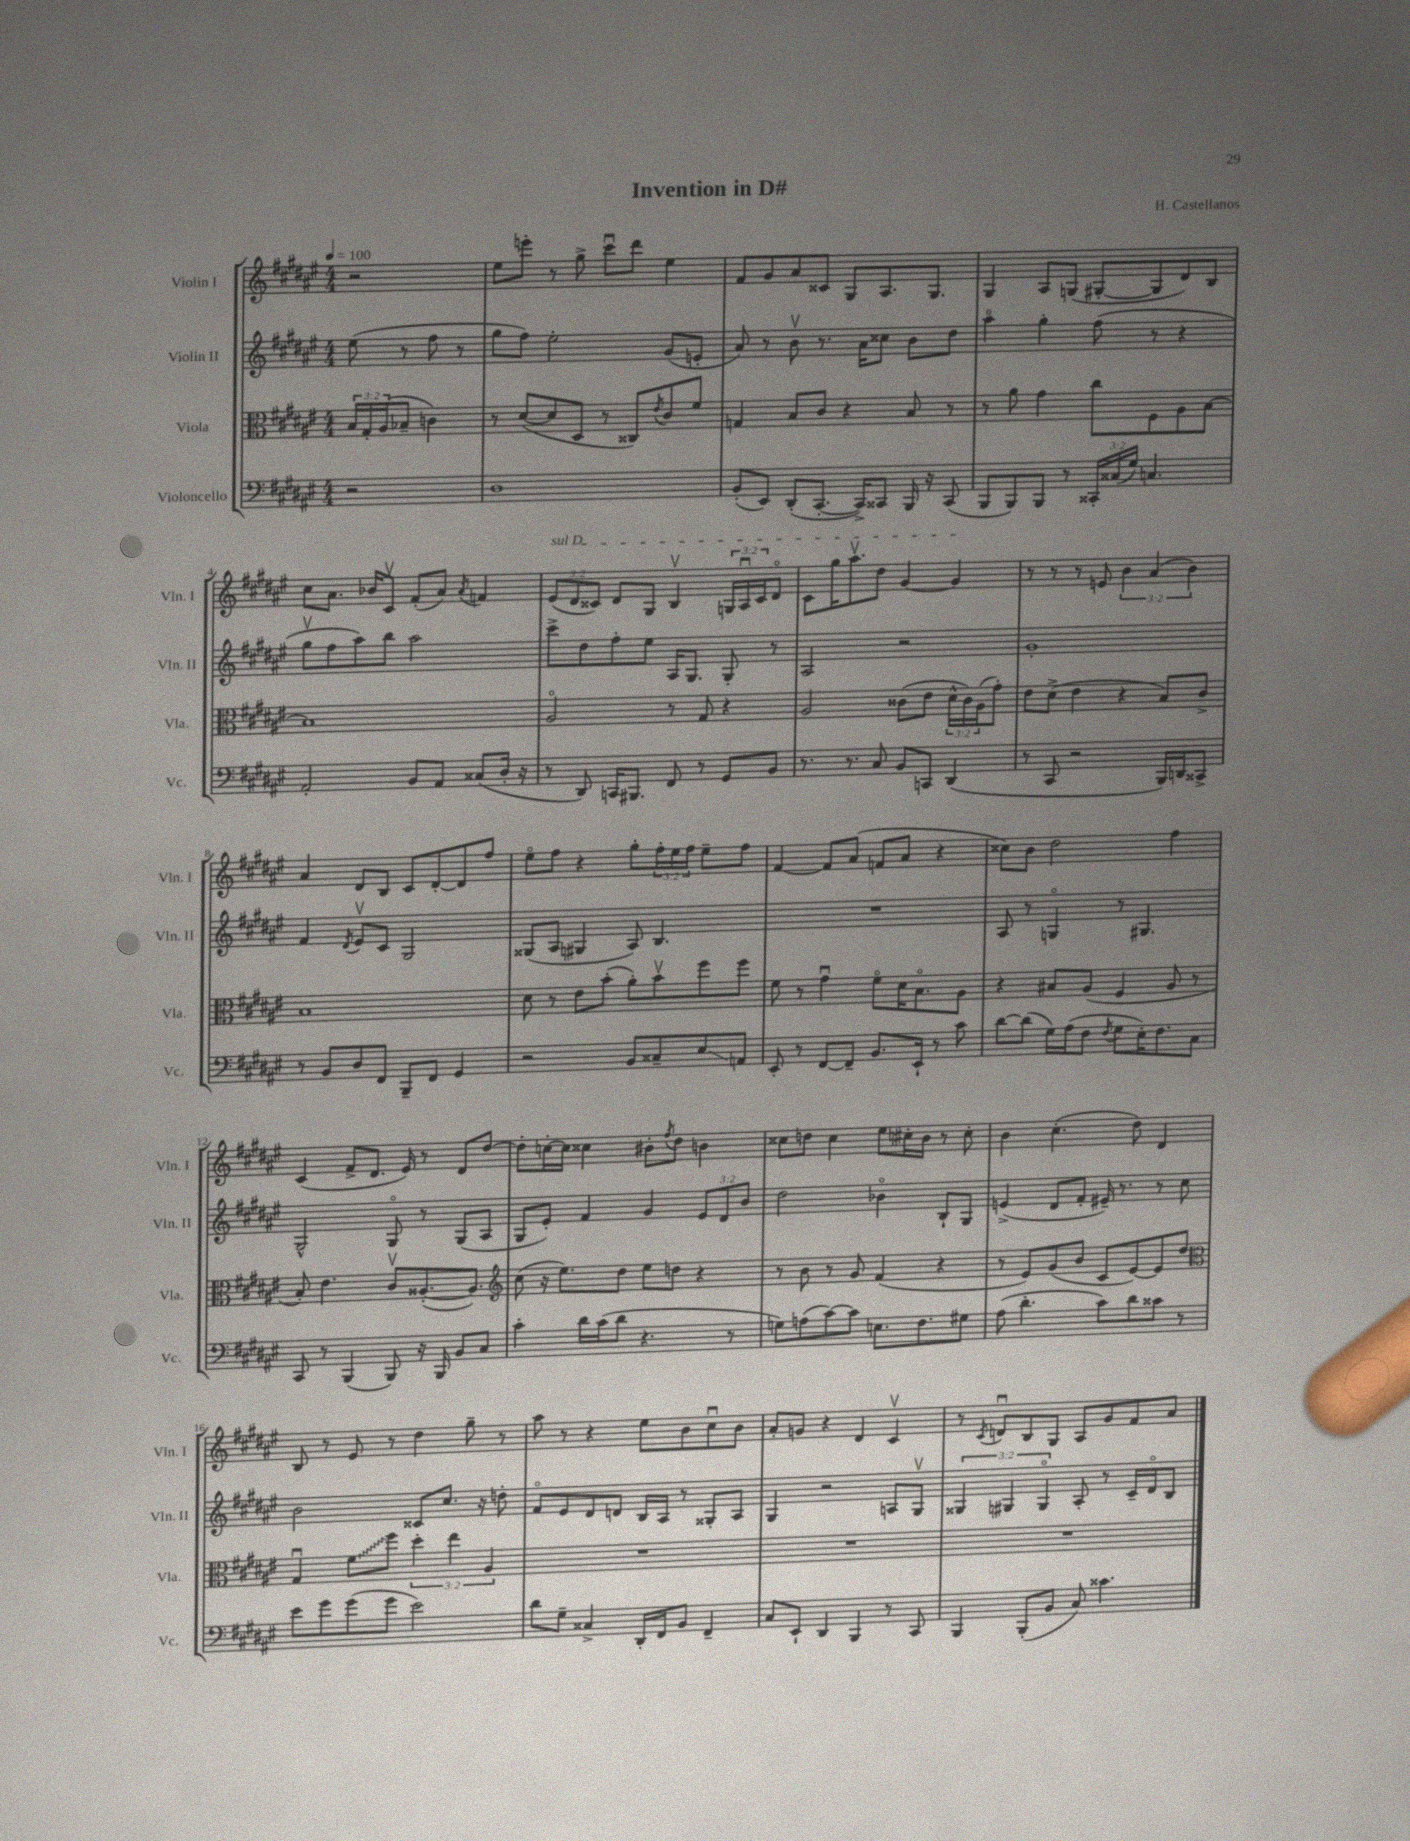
\header { title = "Invention in D#" composer = "H. Castellanos" }
<<
\new StaffGroup <<
\new Staff = "s0" \with { instrumentName = "Violin I" shortInstrumentName = "Vln. I" } {
    \clef treble \key fis \major \numericTimeSignature \time 4/4 \override Staff.TupletNumber.text = #tuplet-number::calc-fraction-text \partial 2 \tempo 4 = 100
    r2 |
    eis''8 e'''8-. r8 gis''8-> cis'''8\downbow dis'''8 eis''4 |
    fis'8 gis'8 ais'8 cisis'8 gis8 ais8. gis8. |
    gis4 ais8 g8( gis8~-. gis8 dis'8) b8 |
    cis''8 ais'8. bes'16 cis'8\upbow fis'8-.( ais'8) \acciaccatura { ais'8 } f'4 |
    \tuplet 3/2 { \once \override TextSpanner.bound-details.left.text = \markup { \italic "sul D" } eis'8\startTextSpan( dis'8 cisis'8) } dis'8 gis8 b4\upbow \tuplet 3/2 { g16 ais16\downbow cisis'16 } dis'8\flageolet |
    cis'8 gis''16 ais''8.\upbow dis''8 gis'4~ gis'4\stopTextSpan |
    r8 r8 r8 e'8 \tuplet 3/2 { b'4 ais'4( b'4) } |
    ais'4 dis'8 b8 cis'8 dis'8~-. dis'8 fis''8 |
    eis''8\flageolet fis''8 r4 gis''8-. \tuplet 3/2 { fis''16-. eis''16 fis''16 } eis''8-- fis''8 |
    fis'4~ fis'8 ais'8( f'8 ais'8 r4 |
    cisis''8) b'8 dis''2 fis''4 |
    cis'4( fis'8-> dis'8. eis'16) r8 dis'8 dis''8~ |
    dis''8-. c''16~-. c''16 cisis''4 bis'8-. \acciaccatura { fis''8 } dis''8 b'4 |
    cisis''8 d''8 cisis''4 eis''8 cis''16-. b'16 r8 cis''8-. |
    b'4 cis''4.-.( dis''8) dis'4 |
    b8 r8 eis'8 r8 dis''4 gis''8-- r8 |
    ais''8 r8 r4 eis''8 b'8 cis''8\downbow b'8 |
    ais'8-. g'8 r4 dis'4 cis'4\upbow |
    r8 \acciaccatura { cis'8 } d'8\downbow b8 gis8 ais8 gis'8 fis'8 ais'8 \bar "|." |
}
\new Staff = "s1" \with { instrumentName = "Violin II" shortInstrumentName = "Vln. II" } {
    \clef treble \key fis \major \numericTimeSignature \time 4/4 \override Staff.TupletNumber.text = #tuplet-number::calc-fraction-text \partial 2
    eis''8( r8 fis''8 r8 |
    gis''8 fis''8) eis''2-. gis'8( e'8-. |
    ais'8) r8 b'8\upbow r8. ais'16 cisis''8 b'8 dis''8 |
    ais''4\flageolet gis''4-. fis''8( r8 r4 |
    gis''8\upbow fis''8 ais''8) b''8 ais''2 |
    cis'''8-> dis''8 fis''8-. eis''8 ais16 gis8. gis8-. r8 |
    ais2 r2 |
    gis'1-. |
    fis'4 \acciaccatura { dis'8 } eis'8\upbow cis'8 gis2 |
    gisis8( ais8 gis4 ais8) b4. |
    R1 |
    ais8 r8 g4\flageolet r8 gis4. |
    gis2-^ gis8\flageolet r8 gis8( ais8 |
    gis8 eis'8-.) fis'4 gis'4 \tuplet 3/2 { eis'8 dis'8 b'8 } |
    dis''2 bes'4\flageolet b8-! gis8 |
    e'4->( dis'8 fis'8-. eis'16--) r8. r8 cis''8 |
    b'2 cisis'8 cis''8. r16 d''8-. |
    fis'8\flageolet eis'8 dis'8 d'8 b16 ais16 r8 gisis8-. ais8 |
    gis4 r2 a8 gis8\upbow |
    \tuplet 3/2 { gisis4 gis4 gis4\flageolet } ais8-. r8 cis'16-- dis'16\flageolet b8 \bar "|." |
}
\new Staff = "s2" \with { instrumentName = "Viola" shortInstrumentName = "Vla." } {
    \clef alto \key fis \major \numericTimeSignature \time 4/4 \override Staff.TupletNumber.text = #tuplet-number::calc-fraction-text \partial 2
    \tuplet 3/2 { b16 gis16-. ais16( } bes8-- c'4) |
    r8 dis'8~( dis'8 dis8 r8 cisis8) \acciaccatura { eis'8 } cis'8 fis'8 |
    g4 b8 cis'8 r4 b8 r8 |
    r8 ais'8 gis'4 cis''8 fis8 ais8 b8~ |
    b1 |
    ais2\flageolet r8 gis8 r4 |
    ais2 cisis'8( eis'8 \tuplet 3/2 { dis'16-^ cisis'16) ais16( } gis'8-.) |
    eis'8 dis'8->( eis'4 r4 b8) cis'8-> |
    b1 |
    dis'8 r8 eis'8 b'8-.( ais'8-.) b'8\upbow fis''8 fis''8 |
    fis'8 r8 gis'4\downbow fis'8\flageolet dis'16 b8.\flageolet ais8 |
    r4 bis8 ais8( fis4 ais8 r8 |
    b8-.) eis'4. cis'8\upbow aisis8.~-.( aisis8.) |
    \clef treble cis''8( r16 eis''8.) dis''8 eis''8 d''8 r4 |
    r8 b'8 r8 gis'8 fis'4( r4 |
    r8 eis'8) gis'8( b'8 cis'8 eis'8~) eis'8 dis''8 |
    \clef alto gis4\downbow \once \override Glissando.style = #'zigzag fis'8\glissando fis''8 \tuplet 3/2 { dis''4-. eis''4 ais4 } |
    R1 |
    R1 |
    R1 \bar "|." |
}
\new Staff = "s3" \with { instrumentName = "Violoncello" shortInstrumentName = "Vc." } {
    \clef bass \key fis \major \numericTimeSignature \time 4/4 \override Staff.TupletNumber.text = #tuplet-number::calc-fraction-text \partial 2
    r2 |
    dis1 |
    b,8-.( eis,8) dis,8-.( cis,8.~-. cis,16->) cisis,8 b,,16 r16 cisis,8( |
    b,,8 b,,8) b,,8 r8 \tuplet 3/2 { cisis,16-. cisis16( gis16) } c4. |
    ais,2-. b,8 ais,8 cisis8( dis16-. r16 |
    r8 dis,8) c,16 bis,,8. fis,8 r8 gis,8 b,8 |
    r8. r8. cis8 b,8 c,8 dis,4( |
    r8 cis,8 r2 b,,16) d,16 cisis,8-> |
    r8 b,8 dis8 fis,8 b,,8-- fis,8 gis,4 |
    r2 b,8 cisis8-- eis8\glissando a,8 |
    eis,8-. r8 fis,8~ fis,8-- b,8. eis,16-! r8 cis'8 |
    dis'8~ dis'8( gis16) ais16( fis8 \acciaccatura { fis8 } gis8 eis16-.) fis8. cis8 |
    cis,8 r8 b,,4( b,,8) r16 b,,16 b,8 cis8 |
    cis'4-. dis'16 cis'16( dis'8 r4. r8 |
    g8) a8( cis'8~) cis'8 e8. fis8. gis8 |
    ais8( dis'4.-. cis'8) dis'8 cisis'8 r8 |
    eis'8 gis'8 gis'8( gis'8 eis'2) |
    dis'8 gis8-- cisis4-> dis,16-. fis,16 b,8 fis,4-- |
    cis8 eis,8-! dis,4 b,,4 r8 cis,8 |
    b,,4 b,,8-.( b,8 cis8) cisis'4. \bar "|." |
}
>>
>>
